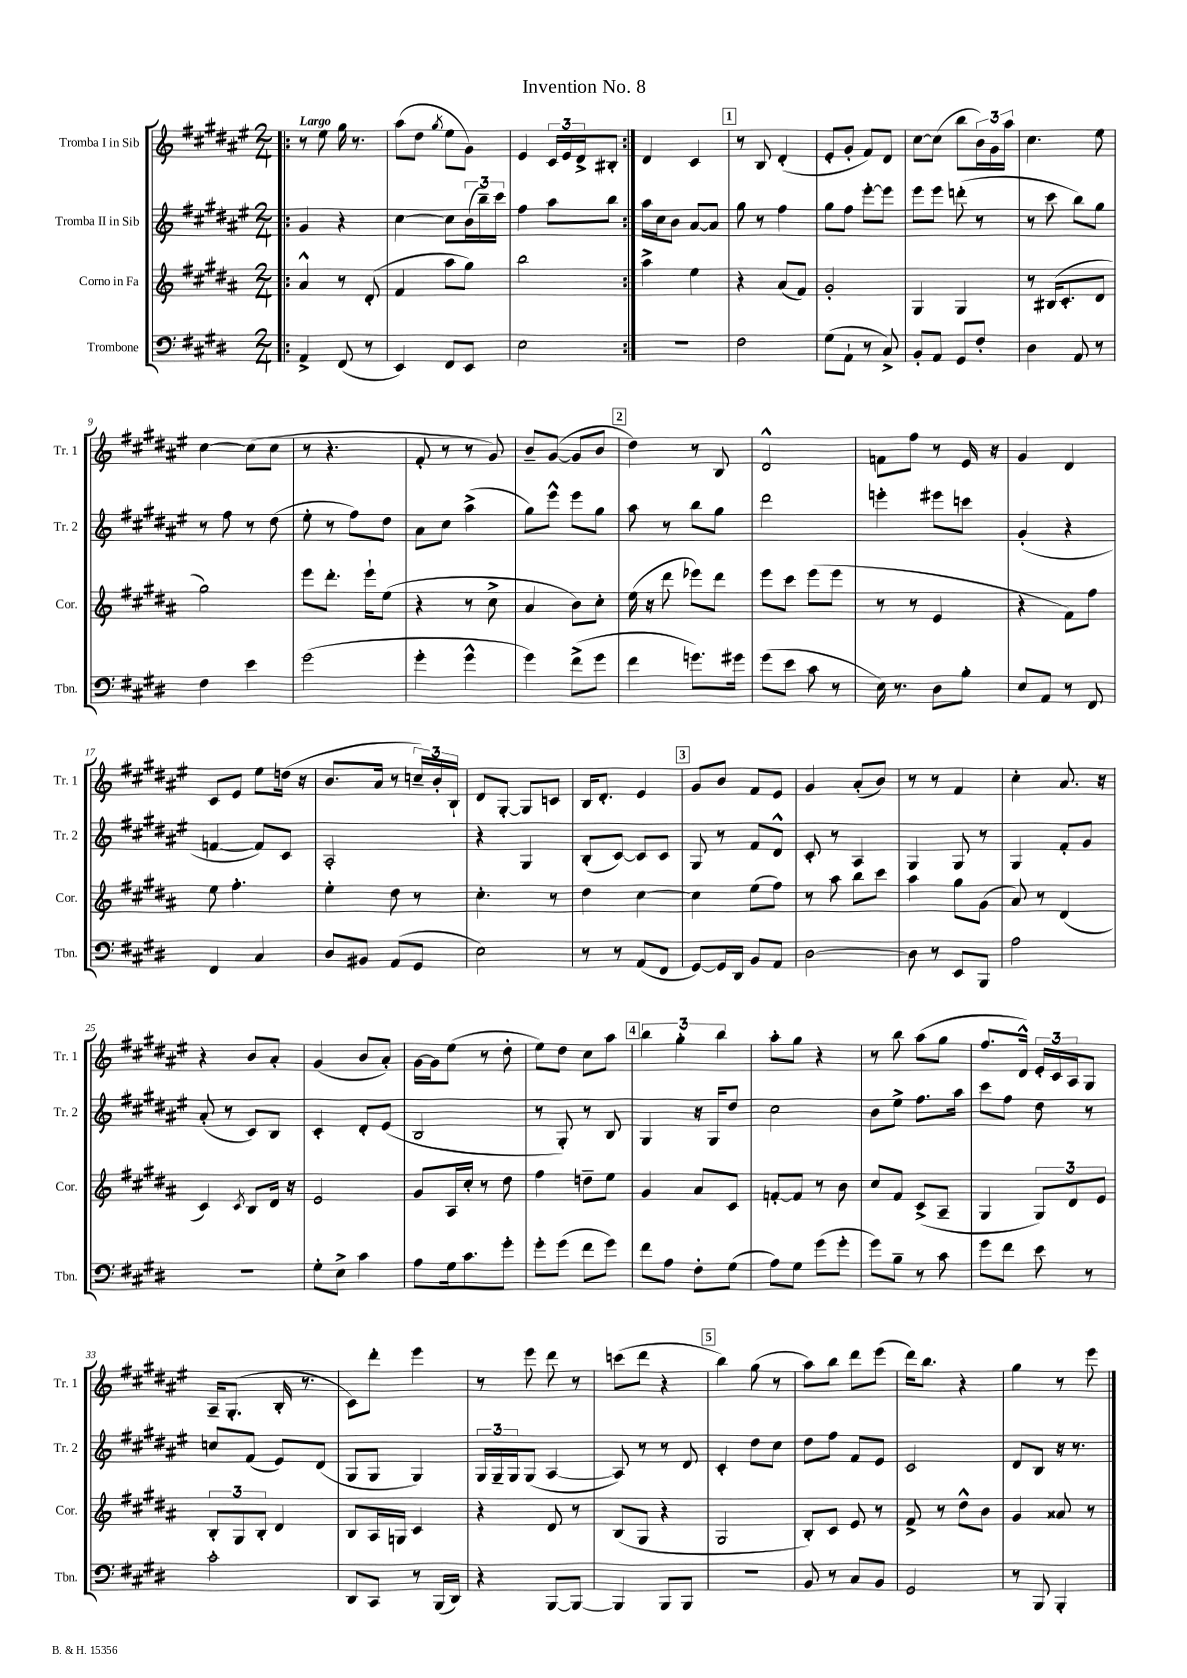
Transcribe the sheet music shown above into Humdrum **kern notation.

**kern	**kern	**kern	**kern
*part4	*part3	*part2	*part1
*staff4	*staff3	*staff2	*staff1
*I"Trombone	*I"Corno in Fa	*I"Tromba II in Sib	*I"Tromba I in Sib
*I'Tbn.	*I'Cor.	*I'Tr. 2	*I'Tr. 1
*clefF4	*clefG2	*clefG2	*clefG2
*k[f#c#g#d#]	*k[f#c#g#d#a#]	*k[f#c#g#d#a#e#]	*k[f#c#g#d#a#e#]
*M2/4	*M2/4	*M2/4	*M2/4
=1!|:	=1!|:	=1!|:	=1!|:
!	!	!	!LO:TX:a:B:t=Largo
4AA^/	4a#^^/	4g#/	8r
.	.	.	8ee#\
(8FF#/	8r	4r	16gg#\
.	.	.	8.r
8r	(8d#'/	.	.
=2	=2	=2	=2
4EE/)	4f#/	[4cc#\	(8aa#\L
.	.	.	8dd#\J
.	.	.	8qgg#/
8FF#/L	8aa#\L	8cc#\L]	8ee#\L
8EE/J	8gg#\J)	(24b\L	8g#\J)
.	.	24bb~\)	.
.	.	24ccc#\JJ	.
=3	=3	=3	=3
2E\	2bb\	4ff#\	4e#/
.	.	8aa#\L	24c#/LL
.	.	.	24e#/
.	.	.	24d#^/J
.	.	8bb\J	8B#X'/J
=4:|!	=4:|!	=4:|!	=4:|!
2r	4aa#^\	16aa#\LL	4d#/
.	.	16cc#\J	.
.	.	8b\J	.
.	4ee\	[8a#/L	4c#/
.	.	8a#/J]	.
!!LO:REH:place=s1:t=1
=5	=5	=5	=5
2F#\	4r	8gg#\	8r
.	.	8r	8B/
.	(8a#/L	4ff#\	(4d#'/
.	8f#/J)	.	.
=6	=6	=6	=6
(8G#\L	2g#'/	8gg#\L	8e#'/L
8AA`\J	.	8ff#\J	8g#'/J
8r	.	[8eee#'\L	8f#/L)
8C#^/)	.	8eee#\J]	8d#/J
=7	=7	=7	=7
8BB'/L	4G#/	8eee#\L	[8cc#\L
8AA/J	.	8eee#\J	(8cc#\J]
8GG#/L	4G#/	(8dddn'\	8bb\L
8F#'/J	.	8r	24b\L)
.	.	.	24g#\
.	.	.	24aa#\JJ
=8	=8	=8	=8
4D#\	8r	8r	4.cc#\
.	(16B#X/KL	8ccc#\	.
.	8.c#'/	.	.
8AA/	.	8bb\L)	.
8r	8d#/J	8gg#\J	8ee#\
!!LO:LB:g=z
=9	=9	=9	=9
4F#\	2gg#\)	8r	[4cc#\
.	.	8ff#\	.
4e\	.	8r	(8cc#\L]
.	.	(8dd#\	8cc#\J
=10	=10	=10	=10
(2g#\	8eee\L	8ee#'\	8r
.	8.ddd#'\J	8r	4.r
.	.	8ff#\L)	.
.	16eee`\KL	.	.
.	(8ee\J	8dd#\J	.
=11	=11	=11	=11
4g#'\	4r	8a#\L	8f#'/
.	.	8cc#\J	8r
4g#^^\	8r	(4aa#^\	8r
.	8cc#^\	.	8g#/)
=12	=12	=12	=12
4g#\)	4a#/	8gg#\L)	8b~/L
.	.	8eee#^^\J	([8g#/J
(8f#^\L	8b\L)	8eee#\L	8g#/L]
8g#\J	8cc#'\J	8gg#\J	8b/J
!!LO:REH:place=s1:t=2
=13	=13	=13	=13
4f#\	(16ee\	8aa#\	4dd#\)
.	16r	.	.
.	8ddd#\	8r	.
8.gn\L)	8eee-X\L)	8bb\L	8r
.	8ddd#\J	8gg#\J	8B/
16g#X\Jk	.	.	.
=14	=14	=14	=14
(8g#\L	8eee\L	2ddd#\	2d#^^/
8e\J	8ccc#\J	.	.
8c#\	(8eee\L	.	.
8r	8eee\J	.	.
=15	=15	=15	=15
16E\)	8r	4eeen'\	8fn\L
8.r	.	.	.
.	8r	.	8ff#\J
8D#\L	4e/	8eee#X\L	8r
8B'\J	.	8cccn\J	16e#/
.	.	.	16r
=16	=16	=16	=16
8E/L	4r	(4g#'/	4g#/
8AA/J	.	.	.
8r	8f#\L)	4r	4d#/
8FF#/	8ff#\J	.	.
!!LO:LB:g=z
=17	=17	=17	=17
4FF#/	8ee\	[4fn/	8c#/L
.	4.ff#'\	.	8e#/J
4C#/	.	8f/L])	8ee#\L
.	.	8c#/J	(16ddn\Jk
.	.	.	16r
=18	=18	=18	=18
8D#/L	4ee'\	2A#'/	8.b/L
8BB#X/J	.	.	.
.	.	.	16a#/Jk
(8AA/L	8dd#\	.	8r
8GG#/J	8r	.	24ccn~/LL)
.	.	.	24b'/
.	.	.	24B`/JJ
=19	=19	=19	=19
2E\)	4.cc#'\	4r	8d#/L
.	.	.	[8G#'/J
.	.	4G#/	8G#/L]
.	8r	.	8cn/J
=20	=20	=20	=20
8r	4dd#\	(8B'/L	16B/KL
.	.	.	8.d#'/J
8r	.	[8c#/J)	.
(8AA/L	[4cc#\	8c#/L]	4e#/
8FF#/J	.	8c#/J	.
!!LO:REH:place=s1:t=3
=21	=21	=21	=21
[8GG#/L)	4cc#\]	8G#/	8g#/L
16GG#/L]	.	8r	8b/J
16DD#/JJ	.	.	.
8BB/L	(8ee\L	8f#/L	8f#/L
8AA/J	8ff#\J)	8d#^^/J	8e#/J
=22	=22	=22	=22
[2D#\	8r	8c#'/	4g#/
.	8aa#\	8r	.
.	8bb\L	4A#/	(8a#'/L
.	8ccc#\J	.	8b/J)
=23	=23	=23	=23
8D#\]	4aa#\	4G#/	8r
8r	.	.	8r
8EE/L	8gg#\L	8G#/	4f#/
8BBB/J	(8g#\J	8r	.
=24	=24	=24	=24
2A\	8a#/)	4G#/	4cc#'\
.	8r	.	.
.	(4d#/	8f#'/L	8.a#/
.	.	8g#/J	.
.	.	.	16r
!!LO:LB:g=z
=25	=25	=25	=25
2r	4c#/)	(8a#'/	4r
.	.	8r	.
.	8qc#/	.	.
.	8B/L	8c#/L)	8b/L
.	16d#/Jk	8B/J	8a#'/J
.	16r	.	.
=26	=26	=26	=26
8G#'\L	2e/	4c#'/	(4g#/
8E^\J	.	.	.
4c#\	.	8d#'/L	8b/L
.	.	(8e#/J	8a#'/J)
=27	=27	=27	=27
8A\L	8g#/L	2B/	[16g#\LL
.	.	.	16g#\J]
16G#\k	16A#/L	.	(8ee#\J
8.c#\	16cc#'/JJ	.	.
.	8r	.	8r
8g#'\J	8dd#\	.	8dd#'\
=28	=28	=28	=28
8g#'\L	4ff#\	8r	8ee#\L)
(8g#\J	.	8G#'/)	8dd#\J
8f#\L	8ddn~\L	8r	8cc#\L
8g#\J)	8ee\J	8B/	8aa#\J
!!LO:REH:place=s1:t=4
=29	=29	=29	=29
8f#\L	4g#/	4G#/	6bb\
8A\J	.	.	.
.	.	.	6gg#'\
8F#'\L	8a#/L	16r	.
.	.	16G#/KL	.
.	.	.	6bb\
(8G#\J	8c#/J	8dd#/J	.
=30	=30	=30	=30
8A\L)	[8fn'/L	2cc#\	8aa#'\L
8G#\J	8f/J]	.	8gg#\J
(8g#\L	8r	.	4r
8g#'\J	8b\	.	.
=31	=31	=31	=31
8g#\L)	8cc#/L	8b\L	8r
8B~\J	8f#/J	8ee#^\J	8bb\
8r	(8c#^/L	8.ff#\L	(8aa#\L
8c#\	8A#~/J	.	8gg#\J
.	.	16aa#\Jk	.
=32	=32	=32	=32
8g#\L	4G#/	8ccc#\L	8.ff#/L
8f#\J	.	8ff#\J	.
.	.	.	16d#^^/Jk)
8e\	12G#/L)	8dd#\	24e#'/LL
.	.	.	24c#/
.	12d#/	.	24A#/J
8r	.	8r	8G#/J
.	12e/J	.	.
!!LO:LB:g=z
=33	=33	=33	=33
2c#'\	12B'/L	8ccn/L	16A#~/KL
.	.	.	(8.G#'/J
.	12G#/	.	.
.	.	(8f#/J	.
.	12B'/J	.	.
.	4d#/	8e#/L)	16B'/
.	.	.	8.r
.	.	(8d#/J	.
=34	=34	=34	=34
8DD#/L	8B/L	8G#/L	8c#\L)
8CC#/J	16A#/L	8G#/J	8ddd#'\J
.	16Gn/JJ	.	.
8r	4c#/	4G#/)	4eee#\
(16BBB/LL	.	.	.
16DD#/JJ)	.	.	.
=35	=35	=35	=35
4r	4r	24G#/LL	8r
.	.	24G#~/	.
.	.	24G#/J	.
.	.	(8G#/J	8eee#\
[8BBB/L	8d#/	[4A#/	8ddd#\
8BBB/J_	8r	.	8r
=36	=36	=36	=36
4BBB/]	(8B/L	8A#/])	(8cccn\L
.	8G#/J	8r	8ddd#\J
8BBB/L	4r	8r	4r
8BBB/J	.	8d#/	.
!!LO:REH:place=s1:t=5
=37	=37	=37	=37
2r	2G#/	4c#'/	4bb\)
.	.	8dd#\L	(8gg#\
.	.	8cc#\J	8r
=38	=38	=38	=38
8BB/	8B'/L)	8dd#\L	8aa#\L)
8r	8c#/J	8ff#\J	8bb\J
8C#/L	8e/	8f#/L	8ddd#\L
8BB/J	8r	8e#/J	(8eee#\J
=39	=39	=39	=39
2GG#/	8f#^/	2c#/	16ddd#\KL)
.	.	.	8.bb\J
.	8r	.	.
.	8dd#^^\L	.	4r
.	8b\J	.	.
=40	=40	=40	=40
8r	4g#/	8d#/L	4gg#\
8BBB/	.	8B/J	.
4BBB'/	8a##X/	16r	8r
.	.	8.r	.
.	8r	.	8eee#\
==	==	==	==
*-	*-	*-	*-
